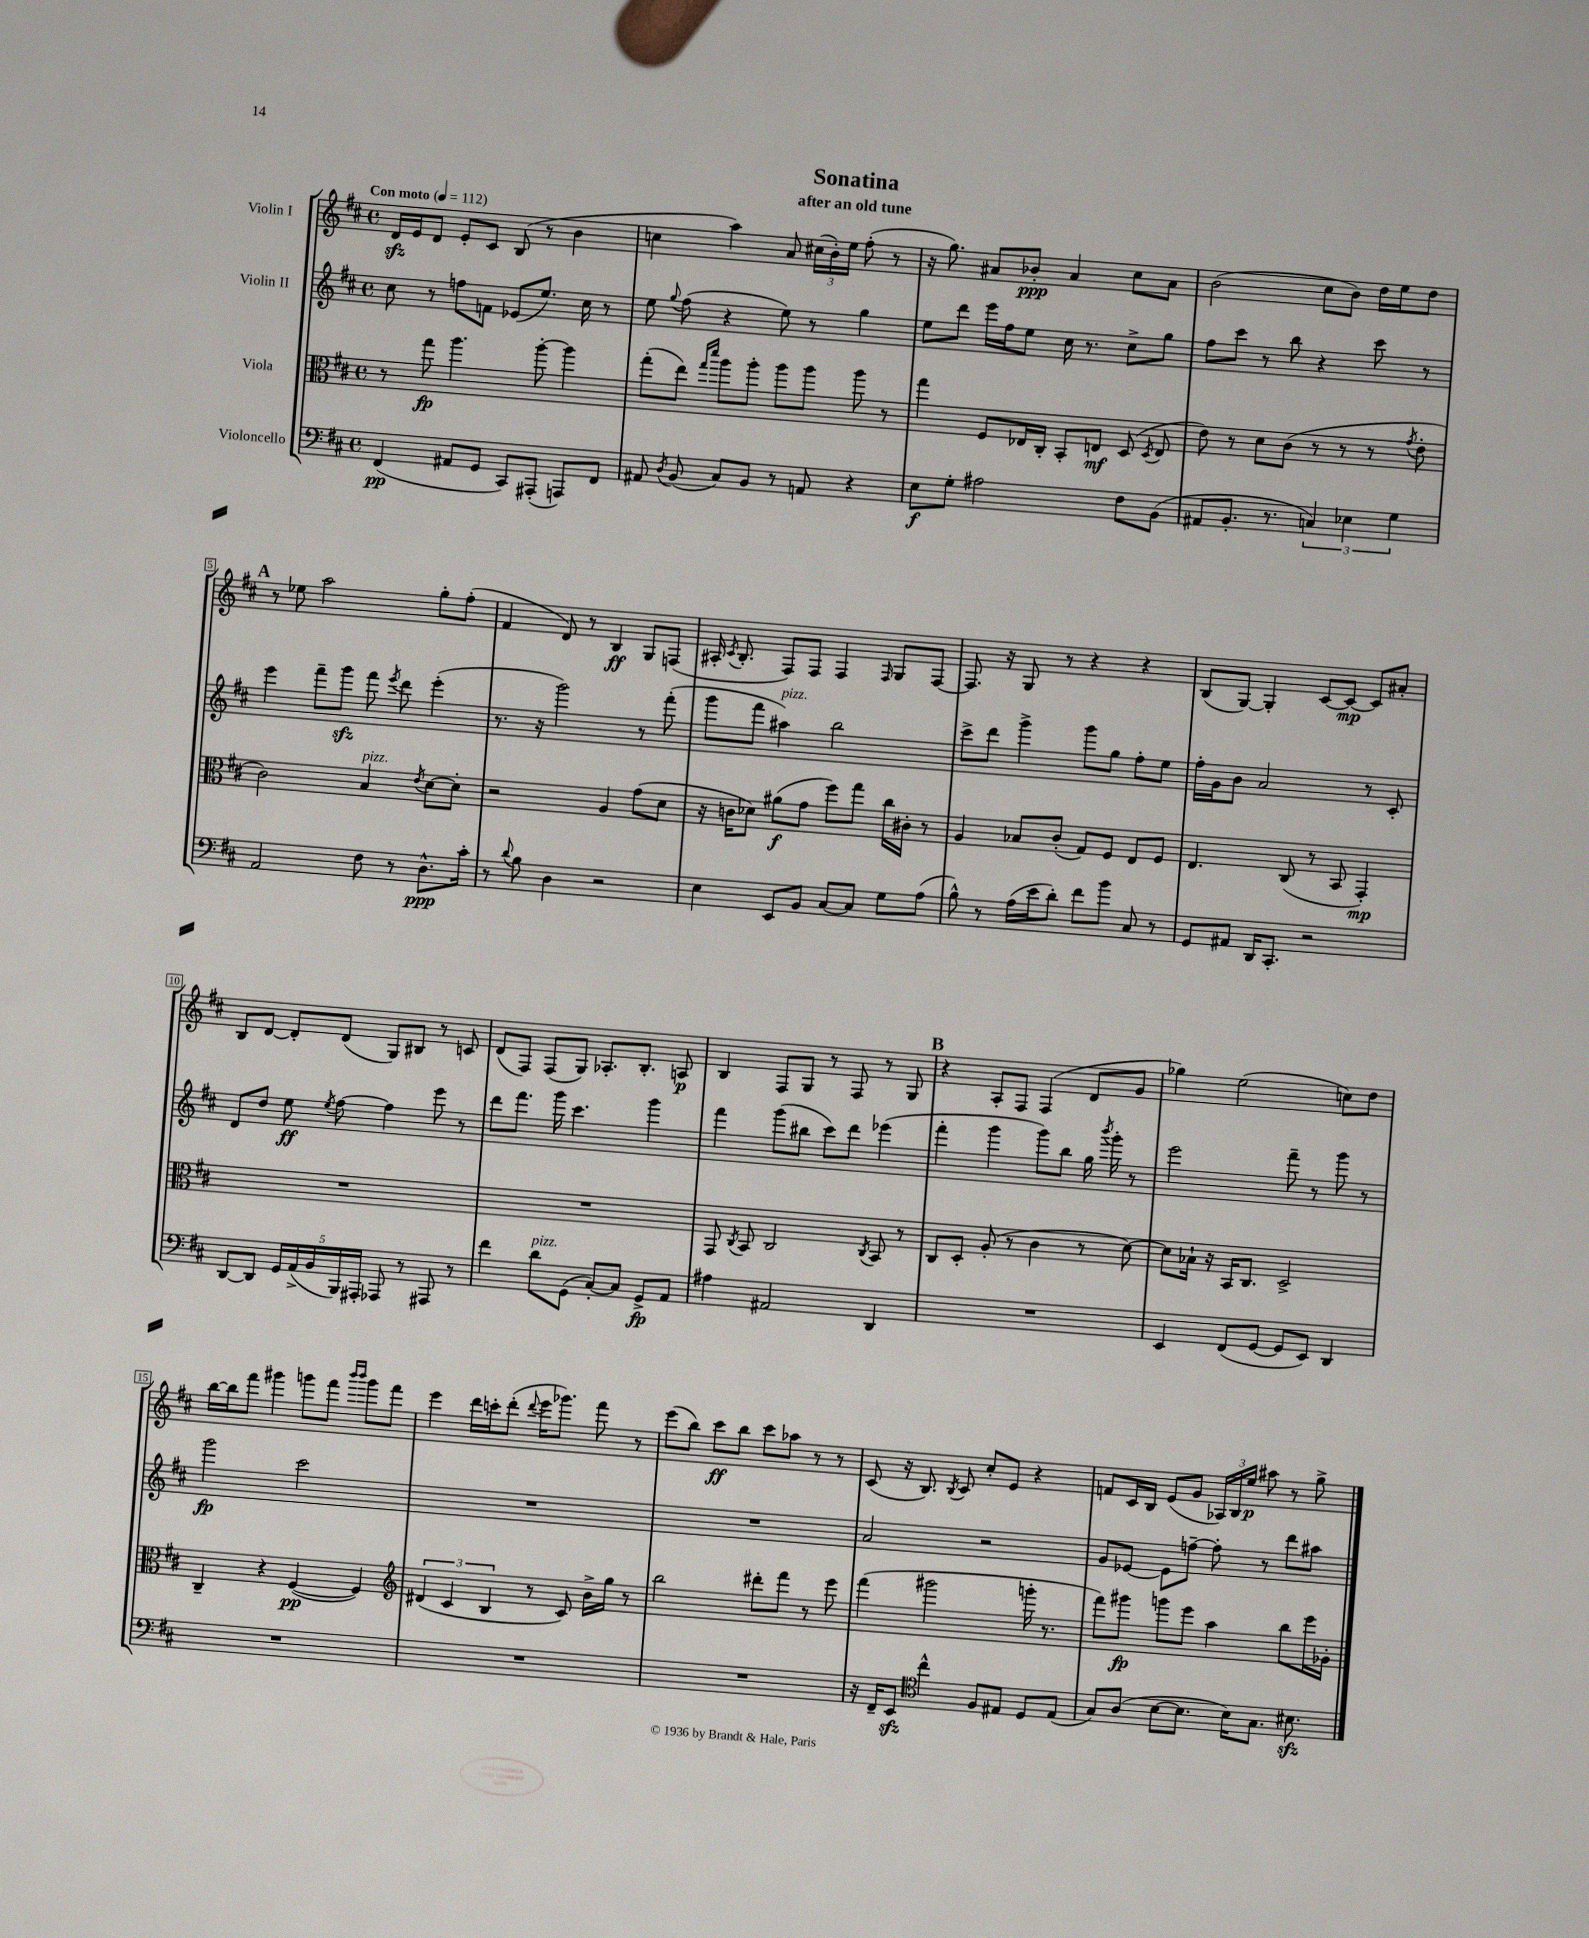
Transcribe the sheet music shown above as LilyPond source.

\header { title = "Sonatina" subtitle = "after an old tune" }
<<
\new StaffGroup <<
\new Staff = "s0" \with { instrumentName = "Violin I" } {
    \clef treble \key d \major \defaultTimeSignature \time 4/4 \tempo "Con moto" 4 = 112
    \autoBeamOff d'16[\sfz e'16 d'8] e'8[-. cis'8] b8( r8 b'4 |
    c''4 a''4) a'8 \tuplet 3/2 { cis''16[( b'16-.) e''16] } fis''8-.( r8 |
    r16 g''8.) ais'8[ bes'8]-.\ppp ais'4 cis''8[ ais'8] |
    b'2( cis''8[ b'8]) d''16[ e''16 d''8] |
    \mark \markup { \bold "A" } r8 ees''8 a''2 g''8[-. fis''8]-.( |
    fis'4 d'8) r8 b4\ff g8[ f8]( |
    ais16-. \acciaccatura { cis'8 } b8.-. fis8[) fis8] fis4 \grace { fis16 } g8[ fis8]~ |
    fis8. r16 g8 r8 r4 r4 |
    b8[( g8]~) g4-. cis'8[~ cis'8]~\mp cis'8[ ais'8]-. |
    b8[ d'8]~ d'8[-. d'8]( g8[) bis8] r8 c'8 |
    d'8[( fis8]) fis8[( g8]) aes8.[-. b8.]-. a8\p |
    b4 fis8[ g8] r8 fis8 r8 g8 |
    \mark \markup { \bold "B" } r4 a8[-. fis8] fis4( d'8[ g'8] |
    ges''4) e''2( c''8[) d''8] |
    b''16[~ b''16 fis'''8] gis'''4 g'''8[ fis'''8] \grace { b'''16[ b'''16] } g'''8[ fis'''8] |
    e'''4 d'''16[ c'''16-. d'''8]-.( \appoggiatura { d'''8 } e'''16[ ges'''8.]) fis'''8 r8 |
    e'''8[( b''8]) cis'''8[\ff b''8] cis'''8[ aes''8] r8 r8 |
    cis'8( r16 b8.) \acciaccatura { b8 } cis'8 cis''8[-. e'8] r4 |
    f'8[ cis'16 b16] e'8[( g'8] \tuplet 3/2 { aes16[) b16 e''16]\p } ais''8 r8 g''8-> \bar "|." |
}
\new Staff = "s1" \with { instrumentName = "Violin II" } {
    \clef treble \key d \major \defaultTimeSignature \time 4/4
    \autoBeamOff cis''8 r8 f''8[ f'8] ees'8[( e''8.]) cis''16 r8 |
    e''8 \appoggiatura { g''8 } fis''8( r4 e''8) r8 g''4 |
    e''8[ d'''8] e'''16[ fis''16 e''8] cis''16 r8. cis''8[-> g''8] |
    fis''8[ cis'''8] r8 b''8 r4 cis'''8 r8 |
    \mark \markup { \bold "A" } e'''4 fis'''8[-- g'''8]\sfz fis'''8 \acciaccatura { e'''8 } d'''8 e'''4-.( |
    r8. r16 g'''2) r8 fis'''8-.( |
    g'''8[ fis'''8] ais''4^\markup { \italic "pizz." }) b''2 |
    cis'''8[-> d'''8] g'''4-> g'''8[ g''8] fis''8[-. e''8] |
    fis''16[-. g'16 b'8] a'2 r8 cis'8-. |
    d'8[ d''8] e''8\ff \acciaccatura { e''8 } fis''8~ fis''4 e'''8 r8 |
    d'''8[ fis'''8.] g'''16 cis'''4. g'''4 |
    fis'''4 g'''8[( bis''8] cis'''8[) d'''8] ees'''4( |
    \mark \markup { \bold "B" } fis'''4-. g'''4 g'''8[) b''8] g''16 \acciaccatura { b'''8 } g'''16-. r8 |
    e'''2 fis'''8-- r8 g'''8 r8 |
    g'''2\fp cis'''2 |
    R1 |
    R1 |
    a'2 r2 |
    g'8[ ees'8]~ ees'8[ f''8]~-- f''8-. r8 d'''8[ ais''8] \bar "|." |
}
\new Staff = "s2" \with { instrumentName = "Viola" } {
    \clef alto \key d \major \defaultTimeSignature \time 4/4
    \autoBeamOff r8 g''8\fp a''4. a''8~-. a''4 |
    g''8[-.( e''8]) \grace { g''16[ d'''16] } a''8[ a''8]-. a''8[ a''8] a''8 r8 |
    g''4 fis8[ ees16 cis16]-. b,8[-. e8]\mf d8( \acciaccatura { d8 } e8 |
    e'8) r8 d'8[ cis'8]( r8 r8 r8 \acciaccatura { g'8 } e'8-. |
    \mark \markup { \bold "A" } cis'2) b4^\markup { \italic "pizz." } \acciaccatura { e'8 } d'8[~ d'8]-. |
    r2 a4 g'8[( d'8] |
    r16 c'16[ des'8]) ais'8[\f( g'8] fis''8[) g''8] cis''16[ cis'16]-. r8 |
    a4 bes8[ cis'8]-.( g8[) fis8] e8[ fis8] |
    e4. cis8( r8 b,8 g,4-.\mp) |
    R1 |
    R1 |
    g,8 \acciaccatura { cis8 } b,8 cis2 \acciaccatura { cis8 } b,8 r8 |
    \mark \markup { \bold "B" } cis8[ d8]-. a8-.( r8 cis'4 r8 d'8~) |
    d'8[ bes16]-! r16 b,16[ cis8.] d2-> |
    cis4-- r4 fis4~\pp( fis4) |
    \clef treble \tuplet 3/2 { dis'4( cis'4 b4 } r8 cis'8) b'16[-> g''16] r8 |
    b''2 dis'''8[-. fis'''8] r8 e'''8 |
    fis'''4( gis'''2 g'''16-. r8. |
    fis'''8[) gis'''8]\fp g'''8[ e'''8] a''4 b''8[ e'''16 ges'16]-. \bar "|." |
}
\new Staff = "s3" \with { instrumentName = "Violoncello" } {
    \clef bass \key d \major \defaultTimeSignature \time 4/4
    \autoBeamOff fis,4\pp( ais,8[ g,8] cis,8[) ais,,8]-.( a,,8[) fis,8] |
    ais,8 \acciaccatura { d8 } b,8( cis8[) b,8] r8 a,8 r4 |
    e8[\f g8]-. ais2 fis8[ b,8]( |
    ais,8[ b,8.]-. r8. \tuplet 3/2 { c4) ees4 g4 } |
    \mark \markup { \bold "A" } a,2 fis8 r8 d8.[-^\ppp cis'16]-. |
    r8 \appoggiatura { d'8 } b8 d4 r2 |
    e4 e,8[ b,8] cis8[~ cis8] g8[ a8]( |
    b8-^) r8 a16[( e'16 d'8]-.) fis'8[ b'8] cis8 r8 |
    g,8[ ais,8] d,16[ cis,8.]-. r2 |
    d,8[~ d,8] \tuplet 5/4 { g,16[ a,16->( b,16 b,,16) ais,,16]-. } aes,,8 r8 ais,,8 r8 |
    fis'4 d'8[^\markup { \italic "pizz." } g,8]( cis8[~-.) cis8] g,8[->\fp a,8] |
    ais4 ais,2 d,4 |
    \mark \markup { \bold "B" } R1 |
    e,4 fis,8[( g,8]~ g,8[ e,8]) d,4 |
    R1 |
    R1 |
    R1 |
    r16 fis,16[-- e,8]\sfz \clef tenor cis''4-^ fis8[ eis8] d8[ eis8]( |
    g8[) a8]( b8[~ b8.] b16[) g8.] bis8.\sfz \bar "|." |
}
>>
>>
\layout { \context { \Score \override BarNumber.stencil = #(make-stencil-boxer 0.1 0.3 ly:text-interface::print) } }
